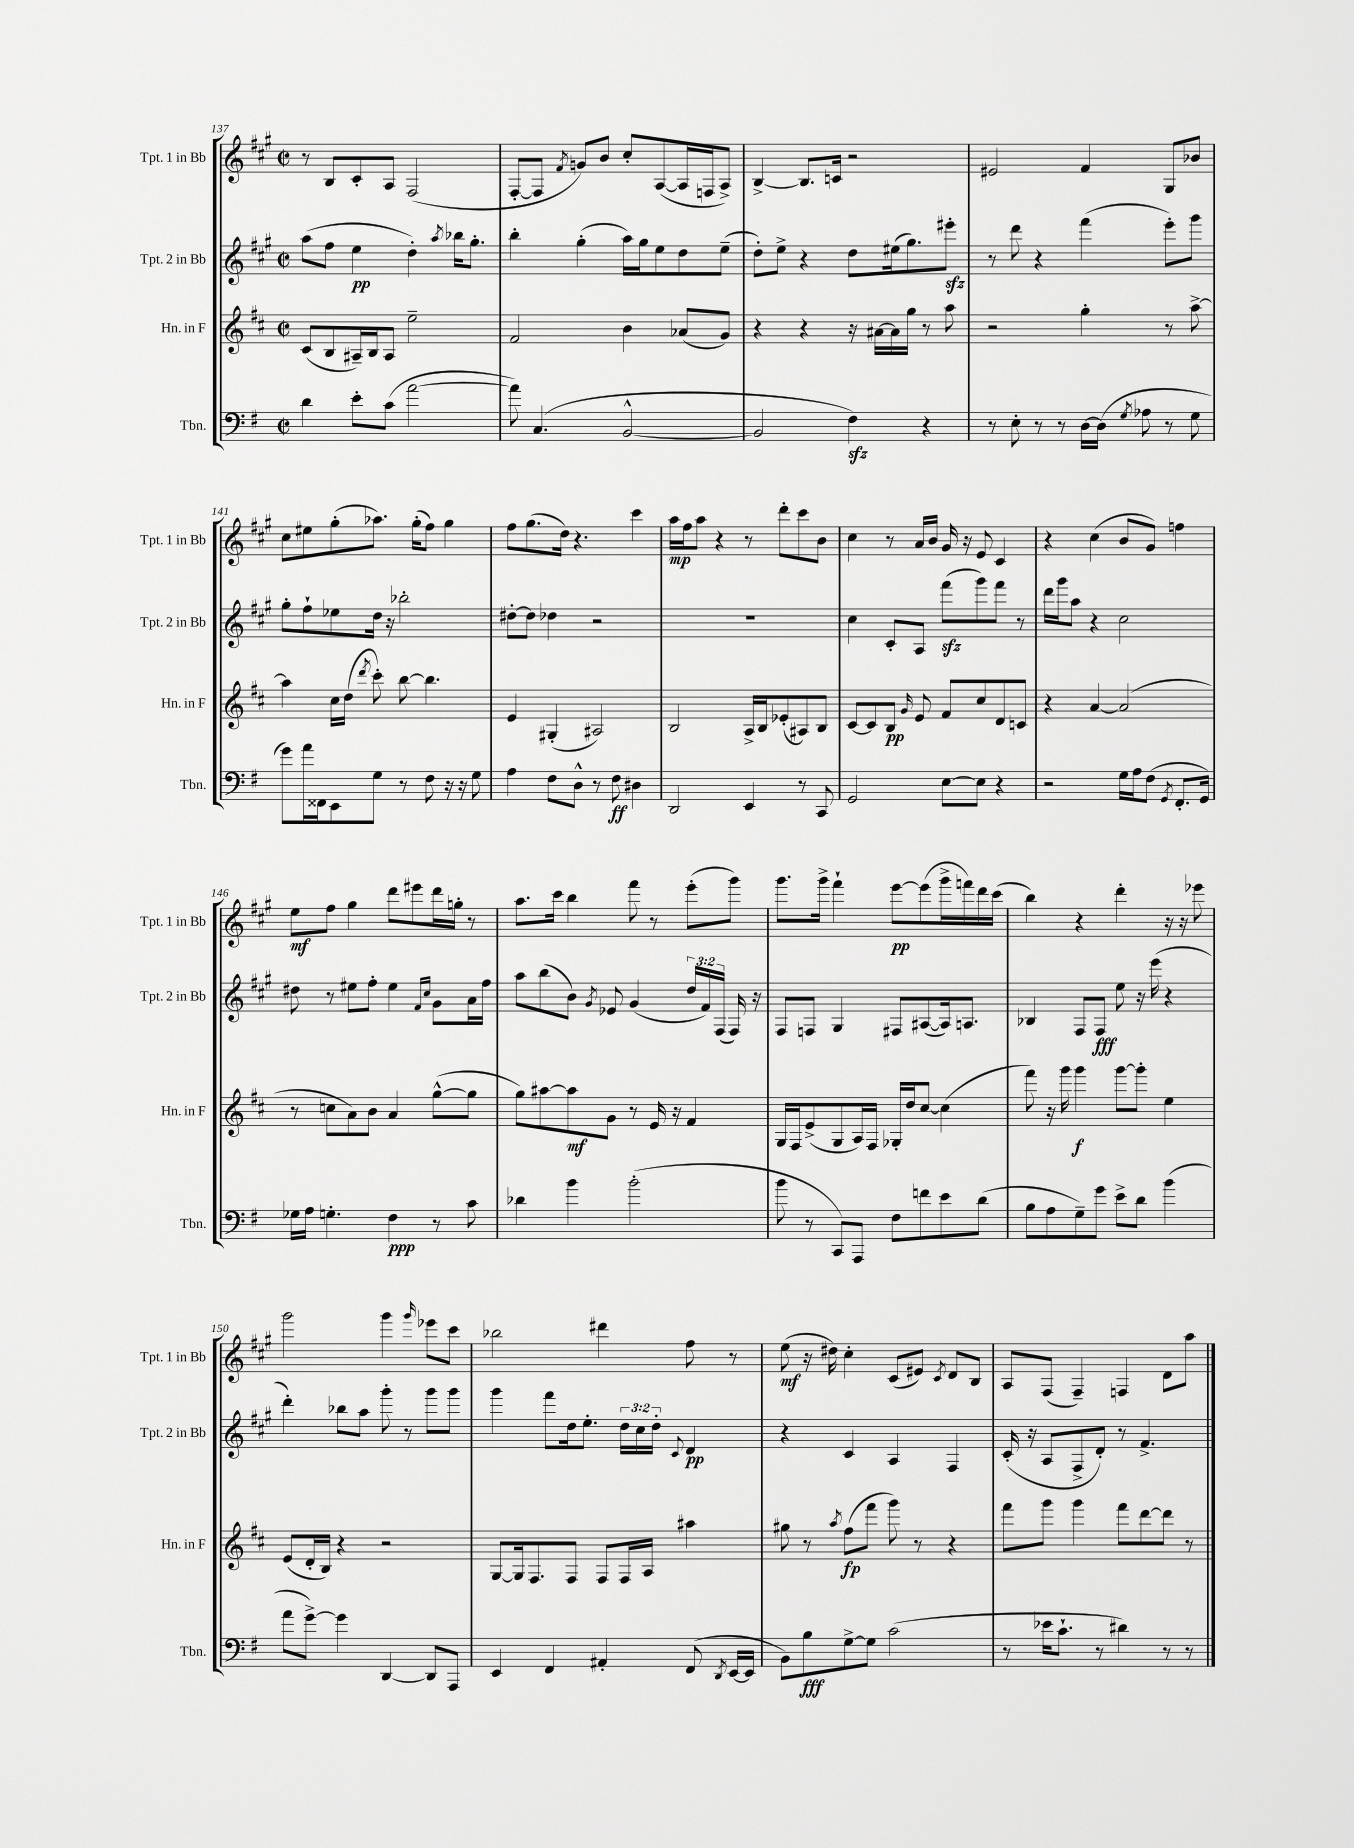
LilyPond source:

<<
\new StaffGroup <<
\new Staff = "s0" \with { instrumentName = "Tpt. 1 in Bb" shortInstrumentName = "Tpt. 1 in Bb" } {
    \clef treble \key a \major \defaultTimeSignature \time 2/2
    \autoBeamOff r8 b8[ cis'8-. a8] fis2( |
    fis8[~-. fis8] \acciaccatura { fis'8 } g'8[) b'8] cis''8[-. a8~( a16 f16 a8]->) |
    b4~-> b8.[ c'16] r2 |
    eis'2 fis'4 gis8[ bes'8] |
    cis''8[ eis''8 gis''8-.( aes''8.]) gis''16[-.( fis''8]) gis''4 |
    fis''8[ gis''8.( d''16]) r4. cis'''4 |
    a''16[\mp fis''16 a''8] r4 r8 d'''8[-. cis'''8 b'8] |
    cis''4 r8 a'16[ b'16] gis'16 r16 e'8 cis'4 |
    r4 cis''4( b'8[ gis'8]) f''4 |
    e''8[\mf fis''8] gis''4 d'''8[ eis'''8 d'''16 g''16]-. r8 |
    a''8.[ cis'''16] b''4 fis'''8 r8 e'''8[-.( gis'''8]) |
    gis'''8.[ gis'''16]-> fis'''4-! e'''8[~\pp e'''8( gis'''16-> f'''16) d'''16 cis'''16]( |
    b''4) r4 d'''4-. r16 r16 ees'''8 |
    gis'''2 gis'''4 \grace { gis'''16 } ees'''8[ cis'''8] |
    bes''2 dis'''4 fis''8 r8 |
    e''8\mf( r16 dis''16) cis''4-. cis'8[( eis'8]) \acciaccatura { cis'8 } d'8[ b8] |
    a8[ fis8]( fis4--) f4 d'8[ a''8] \bar "|." |
}
\new Staff = "s1" \with { instrumentName = "Tpt. 2 in Bb" shortInstrumentName = "Tpt. 2 in Bb" } {
    \clef treble \key a \major \defaultTimeSignature \time 2/2 \override Staff.TupletNumber.text = #tuplet-number::calc-fraction-text
    \autoBeamOff a''8[( fis''8] e''4\pp d''4-.) \acciaccatura { a''8 } bes''16[ gis''8.]-. |
    b''4-. gis''4-.( a''16[) gis''16 e''8 d''8 e''8]--( |
    d''8[-.) e''8]-> r4 d''8[ eis''16( gis''8.) eis'''8]-.\sfz |
    r8 d'''8 r4 fis'''4( e'''8[-.) gis'''8] |
    gis''8[-. fis''8-! ees''8 d''16] r16 bes''2-. |
    dis''8[~-. dis''8] des''4 r2 |
    R1 |
    cis''4 cis'8[-. a8] fis'''8[\sfz( gis'''8) fis'''8] r8 |
    d'''16[ gis'''16 a''8] r4 cis''2 |
    dis''8 r8 eis''8[ fis''8]-. eis''4 \grace { fis'16[ cis''16] } gis'8[ a'16 fis''16] |
    a''8[ b''8( b'8]) \acciaccatura { gis'8 } ees'8 gis'4( \tuplet 3/2 { d''16[ fis'16) fis16]( } fis16) r16 |
    fis8[ f8] gis4 fis8[ ais8~( ais16) a8.] |
    bes4 fis8[ fis8]\fff e''8 r16 e'''16( r4 |
    d'''4-.) bes''8[ a''8] gis'''8-. r8 gis'''8[ gis'''8] |
    gis'''4 fis'''8[ d''16 e''8.]-. \tuplet 3/2 { d''16[ cis''16 d''16]-. } \appoggiatura { cis'8 } d'4\pp |
    r4 cis'4 a4 fis4 |
    cis'16-.( r16 a8[ fis8-> d'8]-.) r8 fis'4.-> \bar "|." |
}
\new Staff = "s2" \with { instrumentName = "Hn. in F" shortInstrumentName = "Hn. in F" } {
    \clef treble \key d \major \defaultTimeSignature \time 2/2
    \autoBeamOff cis'8[( b8 ais16--) b16 ais8] e''2-- |
    fis'2 b'4 aes'8[( g'8]) |
    r4 r4 r16 ais'16[~ ais'16 g''16] r8 a''8 |
    r2 g''4-. r8 a''8~-> |
    a''4 cis''16[ d''16]( \acciaccatura { d'''8 } cis'''8-.) b''8~ b''4. |
    e'4 gis4-.( ais2) |
    b2 a16[-> b16 ees'8-.( ais8) b8] |
    cis'8[~ cis'8 b8]\pp \grace { g'16 } e'8 fis'8[ cis''8 d'8 c'8] |
    r4 a'4~ a'2( |
    r8 c''8[ a'8) b'8] a'4 g''8[~-^( g''8] |
    g''8[) ais''8~ ais''8\mf g'8] r8 e'16 r16 fis'4 |
    g16[ fis16 e'8->( g8 a16) fis16] ges16[-. d''16 cis''8]~ cis''4( |
    fis'''8) r16 g'''16 g'''4\f g'''8[~ g'''8]-. e''4 |
    e'8[( d'16-. b16]) r4 r2 |
    g8[~ g16 fis8. fis8] fis8[ fis16 a16] ais''4 |
    gis''8 r8 \acciaccatura { a''8 } fis''8[\fp( fis'''8] g'''8) r8 r4 |
    fis'''8[ g'''8] g'''4 fis'''8[ d'''8~ d'''8] r8 \bar "|." |
}
\new Staff = "s3" \with { instrumentName = "Tbn." shortInstrumentName = "Tbn." } {
    \clef bass \key g \major \defaultTimeSignature \time 2/2
    \autoBeamOff d'4 e'8[-. c'8]( a'2~ |
    a'8) c4.( b,2~-^ |
    b,2 fis4\sfz) r4 |
    r8 e8-. r8 r8 d16[~ d16]( \acciaccatura { g8 } aes8 r8 g8 |
    g'8[) a'16 fisis,16 e,8 g8] r8 fis8 r16 r16 g8 |
    a4 fis8[ d8]-^ r8 fis8\ff dis4 |
    d,2 e,4 r8 c,8 |
    g,2 e8[~ e8] r4 |
    r2 g16[ a16 fis8]( \acciaccatura { g,8 } fis,8.[-. g,16]) |
    ges16[ a16] g4.-. fis4\ppp r8 c'8 |
    des'4 b'4 b'2-.( |
    b'8 r8 c,8[) a,,8] fis8[ f'8 e'8 d'8]( |
    b8[ a8 g8--) g'8] e'8[-> d'8] b'4( |
    a'8[ g'8]~->) g'4 d,4~ d,8[ a,,8] |
    e,4 fis,4 ais,4-. fis,8( \acciaccatura { d,8 } e,16[~ e,16] |
    b,8[) b8\fff g8~-> g8] c'2( |
    r8 ees'16[ c'8.]-! r8 dis'4) r8 r8 \bar "|." |
}
>>
>>
\layout { \context { \Score currentBarNumber = #137 } }
